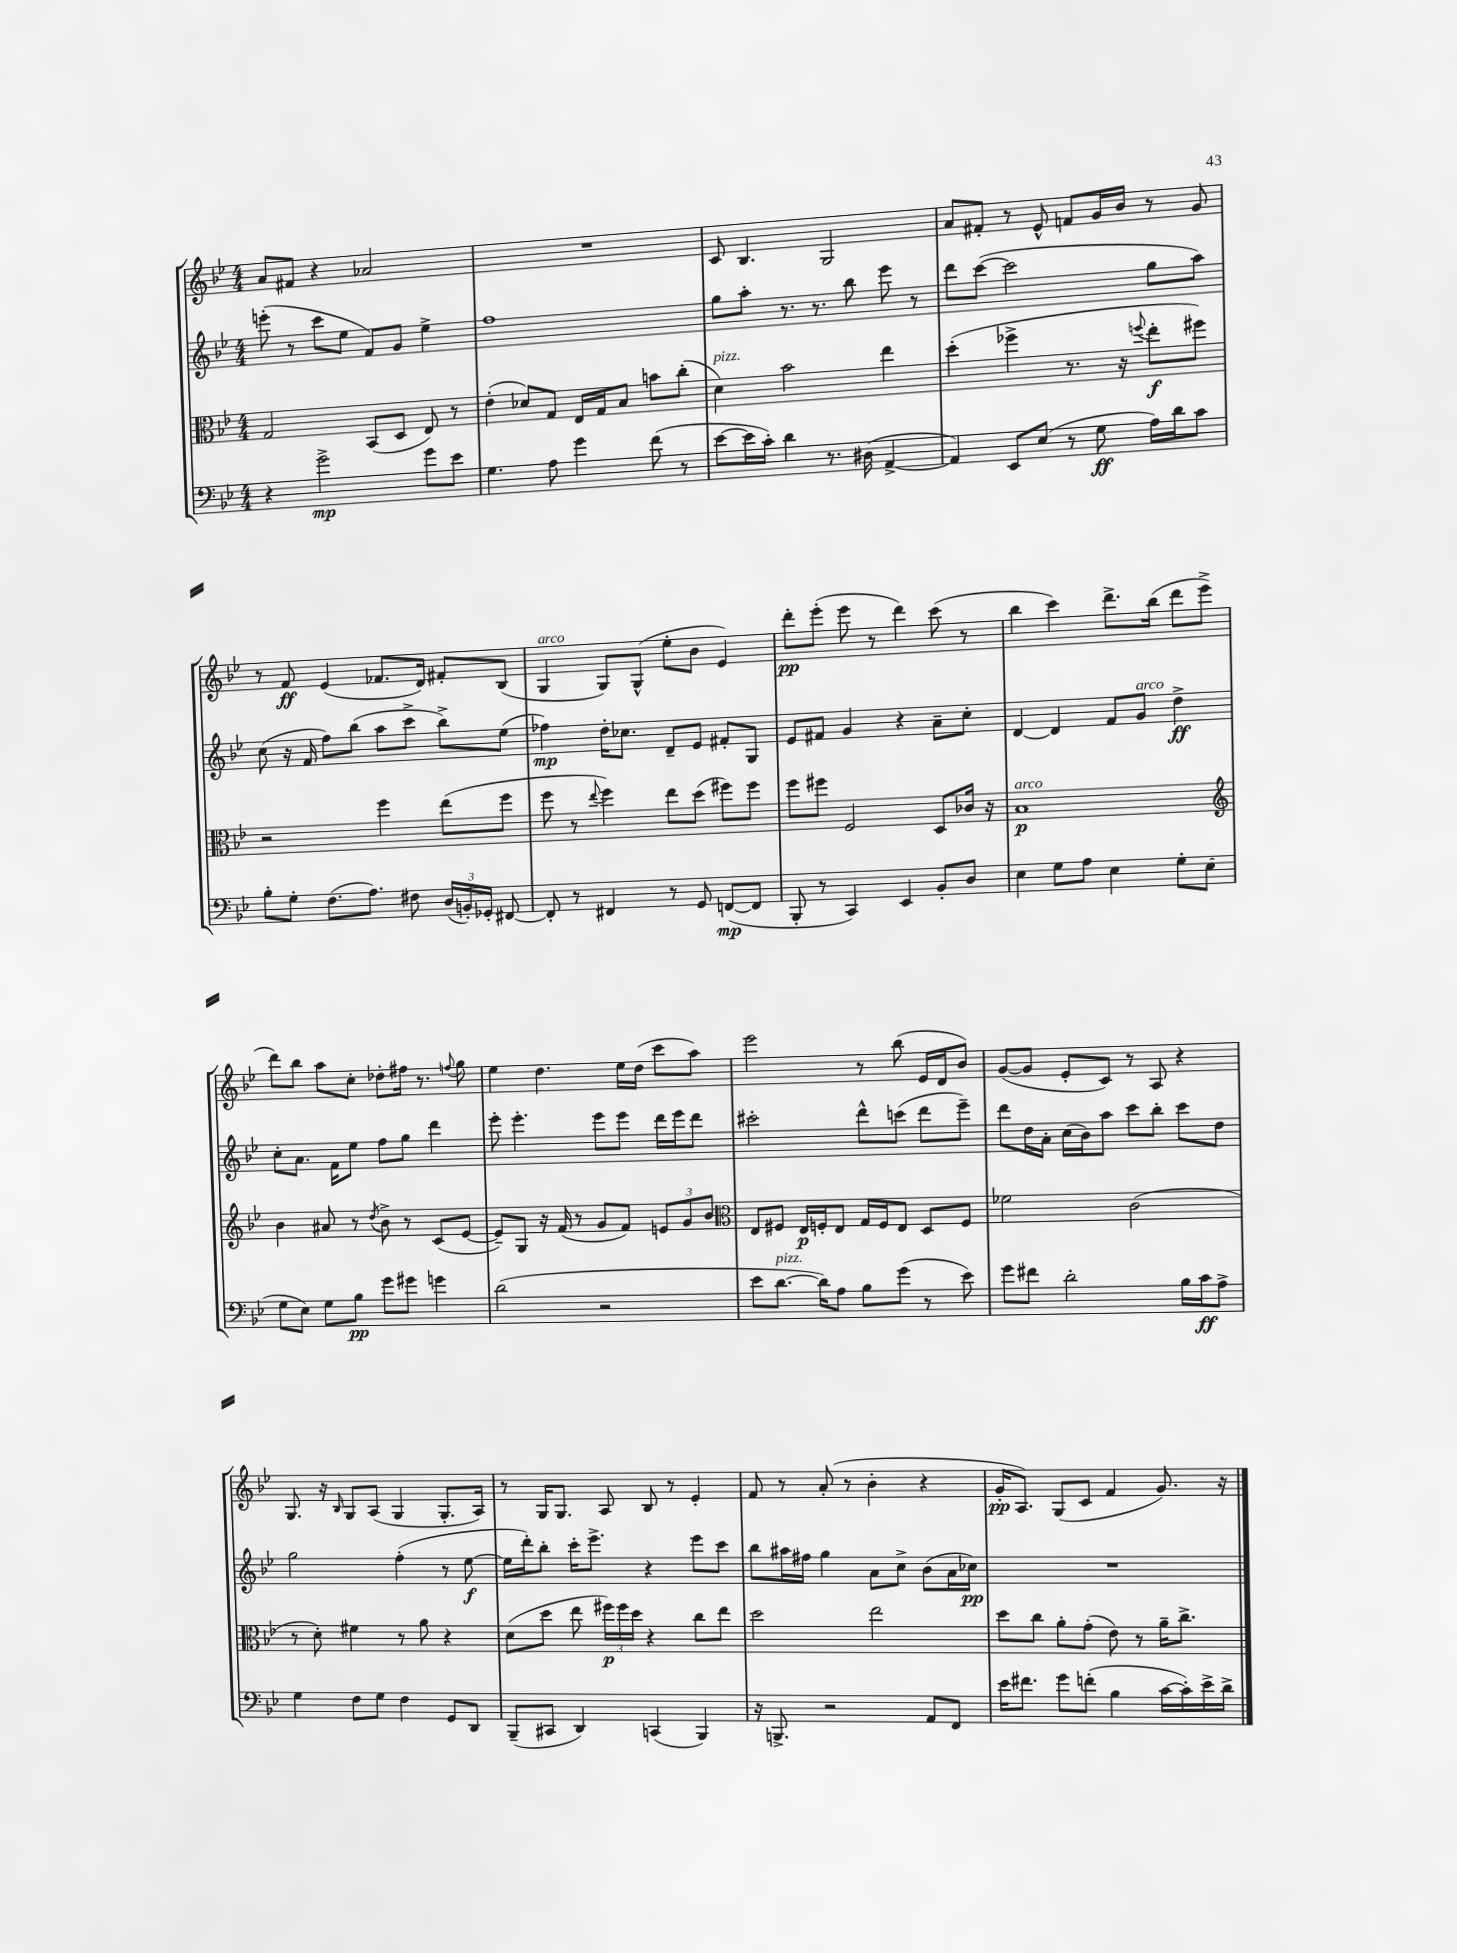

**kern	**kern	**kern	**kern
*staff4	*staff3	*staff2	*staff1
*clefF4	*clefC3	*clefG2	*clefG2
*k[b-e-]	*k[b-e-]	*k[b-e-]	*k[b-e-]
*M4/4	*M4/4	*M4/4	*M4/4
4r	2G/	(8eee'\	8a/L
.	.	8r	8f#/J
2g^\	.	8ccc\L	4r
.	.	8ee-\J	.
.	(8BB-/L	8f/L)	2a-/
.	8D/J	8g/J	.
8g\L	8E-/)	4ee-^\	.
8e-\J	8r	.	.
=	=	=	=
4.G\	(4e-'\	1ff	1r
.	8d-/L)	.	.
8A\	8G/J	.	.
4g\	16E-/LL	.	.
.	16G/J	.	.
.	8B-/J	.	.
(8f\	8b\L	.	.
8r	(8cc'\J	.	.
=	=	=	=
[8e-\L	4d\)	8gg\L	8c/
16e-\]L	.	8aa'\J	4.B-/
16c'\JJ)	.	.	.
4d\	2b-\	8.r	.
.	.	8.r	.
8.r	.	.	2G/
.	.	8bb-\	.
(16D#\	.	.	.
[4AA^/	4ee-\	8eee-\	.
.	.	8r	.
=	=	=	=
4AA/])	(4dd'\	8ddd\L	8a/L
.	.	([8ccc\J	8f#'/J
8EE-/L	4ff-^\	2ccc\]	8r
(8E-/J	.	.	8e-^^/
8r	8.r	.	8f/L
8G\	.	.	16g/L
.	16r	.	16b-/JJ
.	8qqff/	.	.
16A\LL)	8ee-'\L	8gg\L	8r
16d\J	.	.	.
8c\J	8ff#\J)	8aa\J)	8g/
=	=	=	=
8B-'\L	2r	(8cc\	8r
8G'\J	.	16r	8f/
.	.	16f/	.
(8.F\L	.	8ff\L)	(4e-/
.	.	(8bb-\J	.
8.A\J)	.	.	.
.	4ff\	8aa\L	8.f-/L
8F#\	.	8ccc^\J	.
.	.	.	16d/Jk)
(24D/LL	(8ee-\L	8bb-^\L)	8f#'/L
24BB'/)	.	.	.
24GG-'/JJ	.	.	.
[8FF#/	8ff\J	(8ee-\J	(8B-/J
=	=	=	=
8FF#'/]	8ff\	4ff-\)	4G/
8r	8r	.	.
.	8qqee-/	.	.
4FF#/	4ff\)	16dd'\LK	8G/L)
.	.	8.cc-\J	.
.	.	.	(8G^^/J
8r	8ee-\L	8d~/L	8ee-'\L
8GG/	(8dd\J	8e-/J	8b-\J
([8FF/L	8ff#\L)	8f#'/L	4e-/)
8FF/]J	8ff#\J	8G/J	.
=	=	=	=
8BBB-'/	8ff\L	8e-/L	8ddd'\L
8r	8ff#\J	8f#/J	(8eee-'\J
4CC/)	2F/	4g/	8eee-\
.	.	.	8r
4EE-/	.	4r	4ddd\)
8BB-'/L	8D/L	8a~\L	(8ccc\
8D/J	16c-/Jk	8cc'\J	8r
.	16r	.	.
=	=	=	=
4E-\	1B-	[4d/	4bb-\
8G\L	.	4d/]	4ccc\)
8A\J	.	.	.
4E-\	.	8f/L	8.ddd^\L
.	.	8g/J	.
.	.	.	(16bb-\Jk
8G'\L	.	4dd^\	8ddd\L
(8E-\J	.	.	8eee-^\J
=	=	=	=
*	*clefG2	*	*
8G\L	4b-\	8cc'\L	8ddd\L)
8E-\J)	.	8.a\J	8bb-\J
8G\L	8a#/	.	8aa\L
.	.	16f\LK	.
8B-\J	8r	8ee-\J	8cc'\J
.	8qdd/	.	.
8g\L	8b-^\	8ff\L	8dd-'\L
8g#\J	8r	8gg\J	16ff#\Jk
.	.	.	8.r
4g\	(8c/L	4ddd\	.
.	.	.	8qqff/
.	[8e-/J	.	8gg\
=	=	=	=
(2d\	8e-~/]L)	8eee-'\	4ee-\
.	8G/J	4.eee-'\	.
.	16r	.	4.dd\
.	(16f/	.	.
.	8r	.	.
2r	8g/L	8eee-\L	.
.	8f/J)	8eee-\J	16ee-\LL
.	.	.	(16dd\JJ
.	12e/L	16ddd\LL	8ccc\L
.	.	16eee-\J	.
.	12g/	.	.
.	.	8ddd\J	8aa\J)
.	12b-/J	.	.
=	=	=	=
*	*clefC3	*	*
8e-\L	8E-/L	2ccc#'\	2eee-\
[8.d\J	8F#/J	.	.
.	16E-/LL	.	.
16d\]LK)	16F'/J	.	.
8A\J	8E-/J	.	.
8B-\L	16G/LL	8ddd^^\L	8r
.	16F/J	.	.
(8g\J	8E-/J	(8ccc\J	(8bb-\
8r	8D/L	8ddd\L	16e-/LL
.	.	.	16d/J
8e-\)	8F/J	8eee-~\J)	8b-/J)
=	=	=	=
8g\L	2f-\	8ddd\L	([8g/L
8f#\J	.	16dd\L	8g/]J
.	.	16a'\JJ	.
2d'\	.	(16cc\LL	8e-'/L
.	.	16b-\J)	.
.	.	8aa\J	8c/J)
.	(2c\	8ccc\L	8r
.	.	8bb-'\J	8A/
16B-\LL	.	8ccc\L	4r
16c\J	.	.	.
8A^\J	.	8dd\J	.
=	=	=	=
4G\	8r	2gg\	8.G/
.	8d'\)	.	.
.	.	.	16r
.	.	.	16qqB-/
8F\L	4f#\	.	8G/L
8G\J	.	.	(8A/J
4F\	8r	(4ff'\	4G/
.	8a\	.	.
8GG/L	4r	8r	8.G'/L
8DD/J	.	[8ee-\	.
.	.	.	16A/Jk)
=	=	=	=
(8BBB-~/L	(8d\L	16ee-\]LL	8r
.	.	16ddd'\J)	.
8CC#/J	8dd\J	8bb-'\J	16G/LK
.	.	.	8.G/J
4DD/)	8ee-\	16ccc'\LK	.
.	.	8.eee-^\J	.
.	24ff#\LL)	.	8A/
.	24ff#\	.	.
.	24dd\JJ	.	.
(4CC/	4r	4r	8B-/
.	.	.	8r
4BBB-/)	8cc\L	8eee-\L	4e-'/
.	8ee-\J	8ccc\J	.
=	=	=	=
16r	2dd\	8bb-\L	8f/
8.BBB^/	.	.	.
.	.	16aa#\L	8r
.	.	16ff#\JJ	.
2r	.	4gg\	(8a'/
.	.	.	8r
.	2ee-\	8a\L	4b-'\
.	.	8cc^\J	.
8AA/L	.	(8b-\L	4r
8FF/J	.	16a\L	.
.	.	16cc-\JJ)	.
=	=	=	=
16e-\LK	8dd\L	1r	16g'/LK
8.f#\J	.	.	8.A/J)
.	8cc\J	.	.
8g\L	8a'\L	.	(8G/L
(8f'\J	(8g'\J	.	8c/J
4B-\	8e-\)	.	4f/
.	8r	.	.
[16c\LL	16a~\LK	.	8.g/)
16c'\])	8.cc^\J	.	.
16e-^\	.	.	.
16d^\JJ	.	.	16r
==	==	==	==
*-	*-	*-	*-
